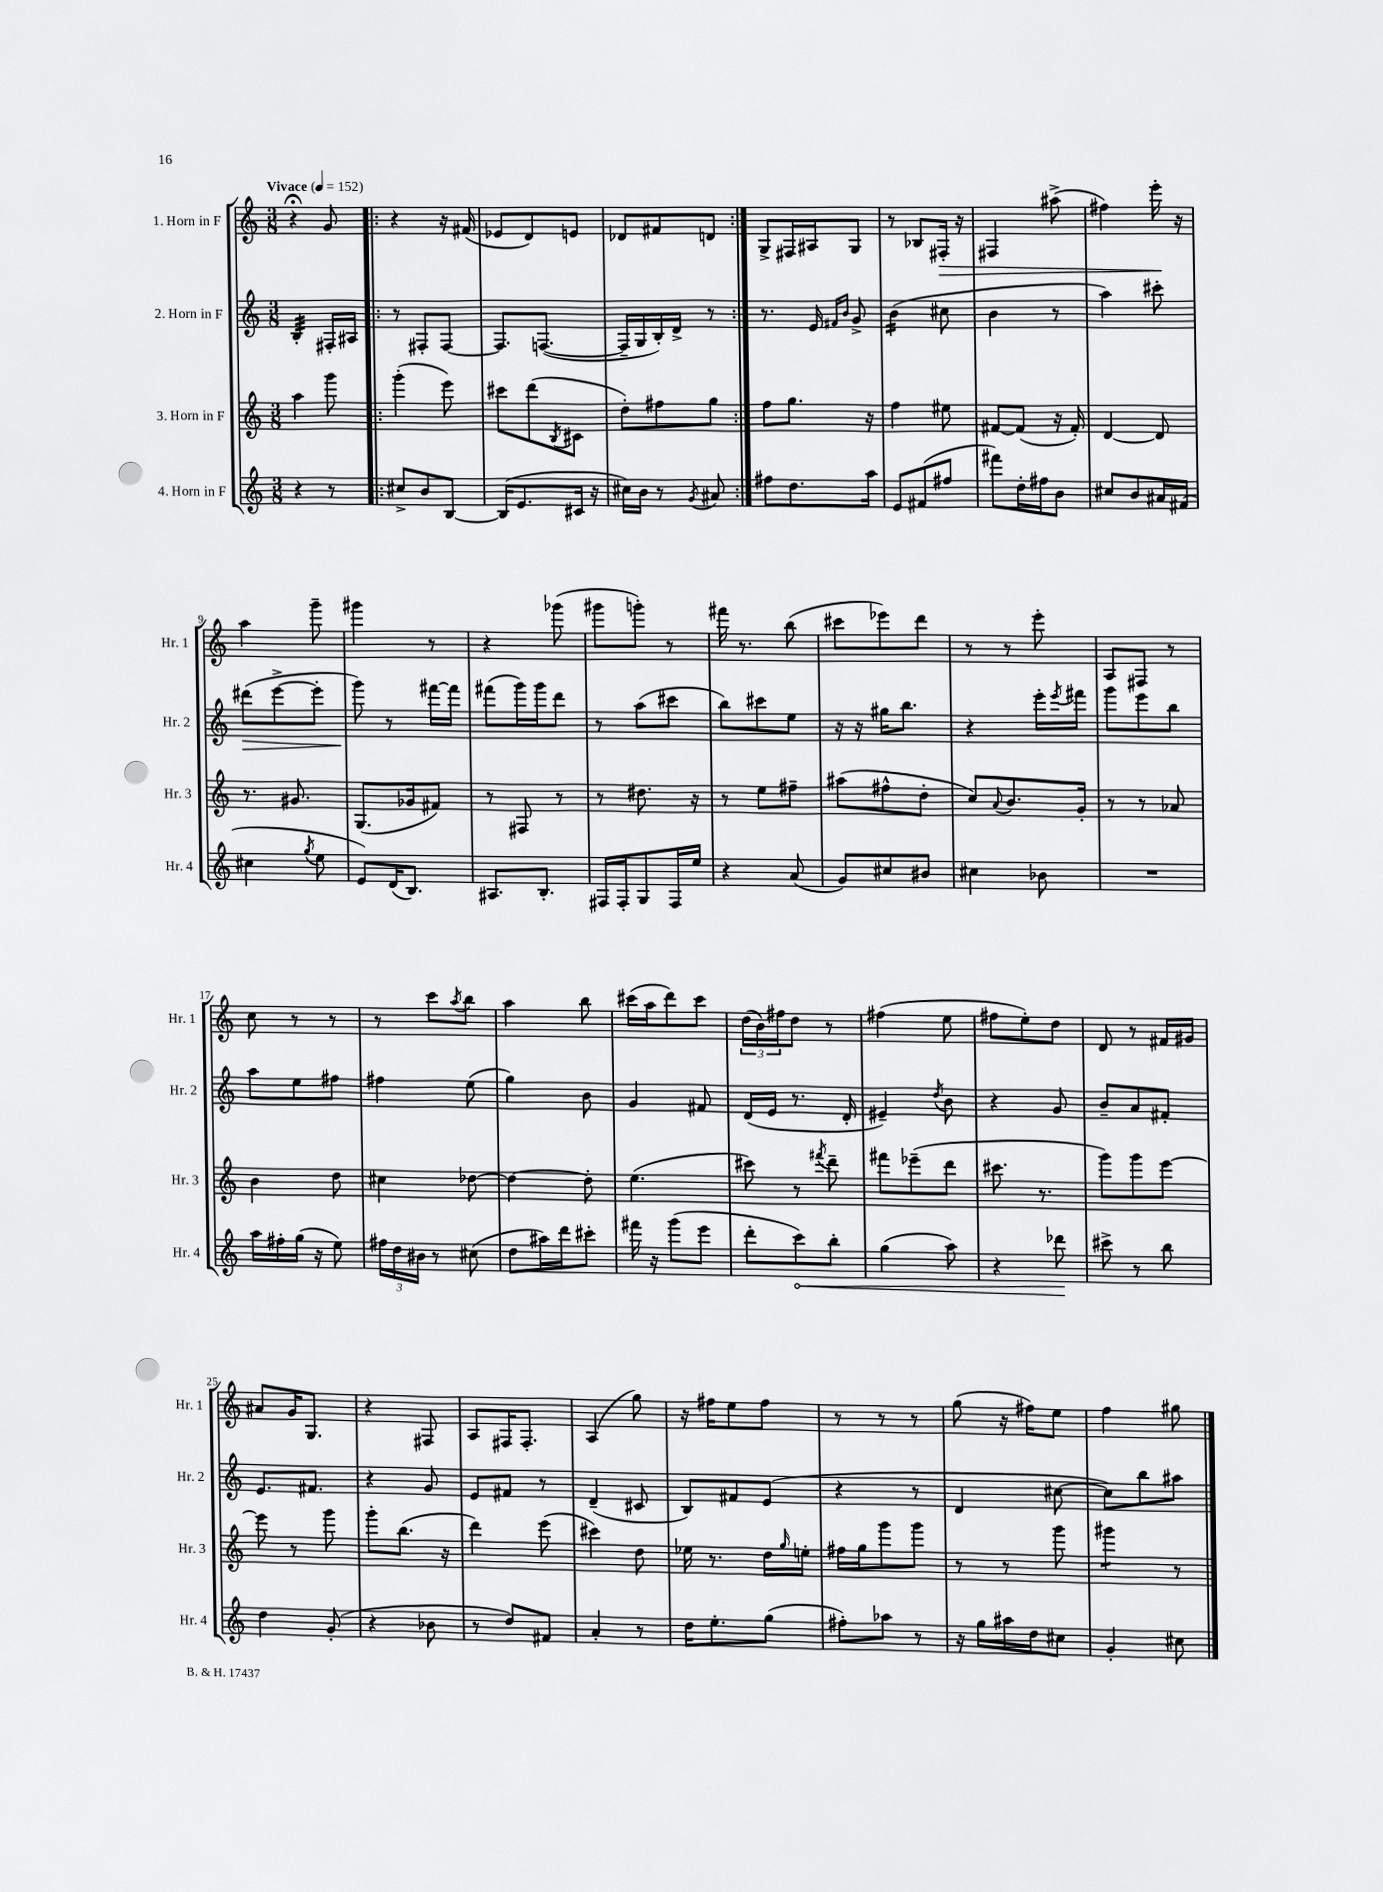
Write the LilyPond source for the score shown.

<<
\new StaffGroup <<
\new Staff = "s0" \with { instrumentName = "1. Horn in F" shortInstrumentName = "Hr. 1" } {
    \clef treble \key c \major \numericTimeSignature \time 3/8 \tempo "Vivace" 4 = 152
    r4\fermata g'8 |
    \repeat volta 2 { r4 r16 fis'16( |
    ees'8 d'8) e'8 |
    des'8 fis'8 d'8 | }
    g8-> fis16 ais16 g8 |
    r8 bes8 fis16-.\> r16 |
    fis4 ais''8->( |
    fis''4) e'''16-.\! r16 |
    a''4 g'''8-- |
    gis'''4 r8 |
    r4 ges'''8( |
    gis'''8 g'''8-.) r8 |
    fis'''16 r8. b''8( |
    cis'''8 ees'''8) d'''8 |
    r8 r8 e'''8-. |
    a8 fis8 r8 |
    c''8 r8 r8 |
    r8 c'''8 \acciaccatura { a''8 } b''8 |
    a''4 b''8 |
    cis'''16( a''16 d'''8) cis'''8 |
    \tuplet 3/2 { d''16( b'16) fis''16 } d''8 r8 |
    fis''4( e''8 |
    fis''8 e''8-.) d''8 |
    d'8 r8 fis'16 gis'16 |
    ais'8 g'16 g8. |
    r4 fis8 |
    a8 fis16 fis8.-. |
    a4( g''8) |
    r16 fis''16 e''8 fis''8 |
    r8 r8 r8 |
    g''8( r16 fis''16) e''8 |
    f''4 gis''8 \bar "|." |
}
\new Staff = "s1" \with { instrumentName = "2. Horn in F" shortInstrumentName = "Hr. 2" } {
    \clef treble \key c \major \numericTimeSignature \time 3/8
    b4:32-. fis16-. ais16 |
    \repeat volta 2 { r8 fis8-. fis8~ |
    fis8. f8.~( |
    f16-- g16 b16-.) d'16-> r8 | }
    r8. e'16 \grace { fis'16 b'16 } g'8-> |
    b'4:16( cis''8 |
    b'4 r8 |
    a''4) cis'''8-. |
    dis'''8\>( e'''8~-> e'''8-. |
    g'''8\!) r8 fis'''16~ fis'''16 |
    fis'''8( g'''16) g'''16 d'''8 |
    r8 a''8( cis'''8 |
    b''8) cis'''8 e''8 |
    r16 r16 gis''16 b''8. |
    r4 e'''16-. \acciaccatura { e'''8 } fis'''16 |
    g'''8 e'''8 b''8 |
    a''8 e''8 fis''8 |
    fis''4 e''8( |
    g''4) b'8 |
    g'4 fis'8 |
    d'16( e'16 r8. d'16-. |
    eis'4--) \acciaccatura { d''8 } b'8 |
    r4 g'8 |
    b'8-- a'8 fis'8-. |
    e'8. fis'8. |
    r4 g'8 |
    e'8 fis'8 r8 |
    d'4--( cis'8 |
    b8) fis'8 e'8( |
    r4 r8 |
    d'4 cis''8~ |
    cis''8) b''8 ais''8 \bar "|." |
}
\new Staff = "s2" \with { instrumentName = "3. Horn in F" shortInstrumentName = "Hr. 3" } {
    \clef treble \key c \major \numericTimeSignature \time 3/8
    a''4 g'''8 |
    \repeat volta 2 { g'''4-.( e'''8) |
    cis'''8 d'''8( \acciaccatura { b8 } cis'8 |
    d''8-.) fis''8 g''8 | }
    f''8 g''8. r16 |
    f''4 eis''8 |
    fis'8~ fis'8( r16 fis'16-.) |
    d'4~ d'8 |
    r8. gis'8. |
    g8.( ges'16 fis'8) |
    r8 fis8 r8 |
    r8 dis''8. r16 |
    r8 e''8 fis''8-- |
    ais''8( fis''8-^ d''8-. |
    c''8) \appoggiatura { a'8 } b'8. g'16-. |
    r8 r8 aes'8 |
    b'4 d''8 |
    cis''4 des''8~ |
    des''4~ des''8-. |
    e''4.( |
    cis'''8) r8 \acciaccatura { fis'''8 } d'''8-- |
    fis'''8 ees'''8--( d'''8 |
    cis'''8. r8. |
    g'''8) g'''8 e'''8~ |
    e'''8 r8 g'''8 |
    g'''8-. b''8.( r16 |
    d'''4) e'''8( |
    cis'''4) d''8 |
    ees''16 r8. d''16 \grace { g''16 } e''16-. |
    fis''16 g''16 g'''8 g'''8 |
    r8 r8 g'''8 |
    gis'''4:8 r8 \bar "|." |
}
\new Staff = "s3" \with { instrumentName = "4. Horn in F" shortInstrumentName = "Hr. 4" } {
    \clef treble \key c \major \numericTimeSignature \time 3/8
    r4 r8 |
    \repeat volta 2 { cis''8-> b'8 b8~ |
    b16( e'8. cis'16 r16 |
    cis''16) b'16 r8 \acciaccatura { g'8 } ais'8 | }
    fis''8 d''8. a''16 |
    e'8 fis'8( fis''8 |
    fis'''8) d''16-. fis''16 b'8 |
    cis''8 b'8 ais'16 fis'16( |
    cis''4 \acciaccatura { g''8 } e''8 |
    e'8) d'16( b8.) |
    ais8. b8.-. |
    fis16 fis16-. g8 fis16 e''16 |
    r4 a'8( |
    g'8) cis''8 bis'8 |
    cis''4 bes'8 |
    R4. |
    a''16 fis''16-. g''16( r16 e''8) |
    \tuplet 3/2 { fis''16 d''16 bis'16 } r8 cis''8( |
    d''8 ais''16) d'''16 cis'''8-. |
    fis'''16 r16 g'''8( e'''8 |
    d'''8-. \once \override Hairpin.circled-tip = ##t c'''8\<) b''8-. |
    g''4( a''8) |
    r4 des'''8\! |
    cis'''8-> r8 b''8 |
    d''4 g'8-.( |
    r4 bes'8 |
    r8 d''8) fis'8 |
    a'4-. r8 |
    d''16 e''8.-. g''8( |
    fis''8-.) aes''8 r8 |
    r16 g''16 ais''16 d''16 cis''8 |
    g'4-. cis''8 \bar "|." |
}
>>
>>
